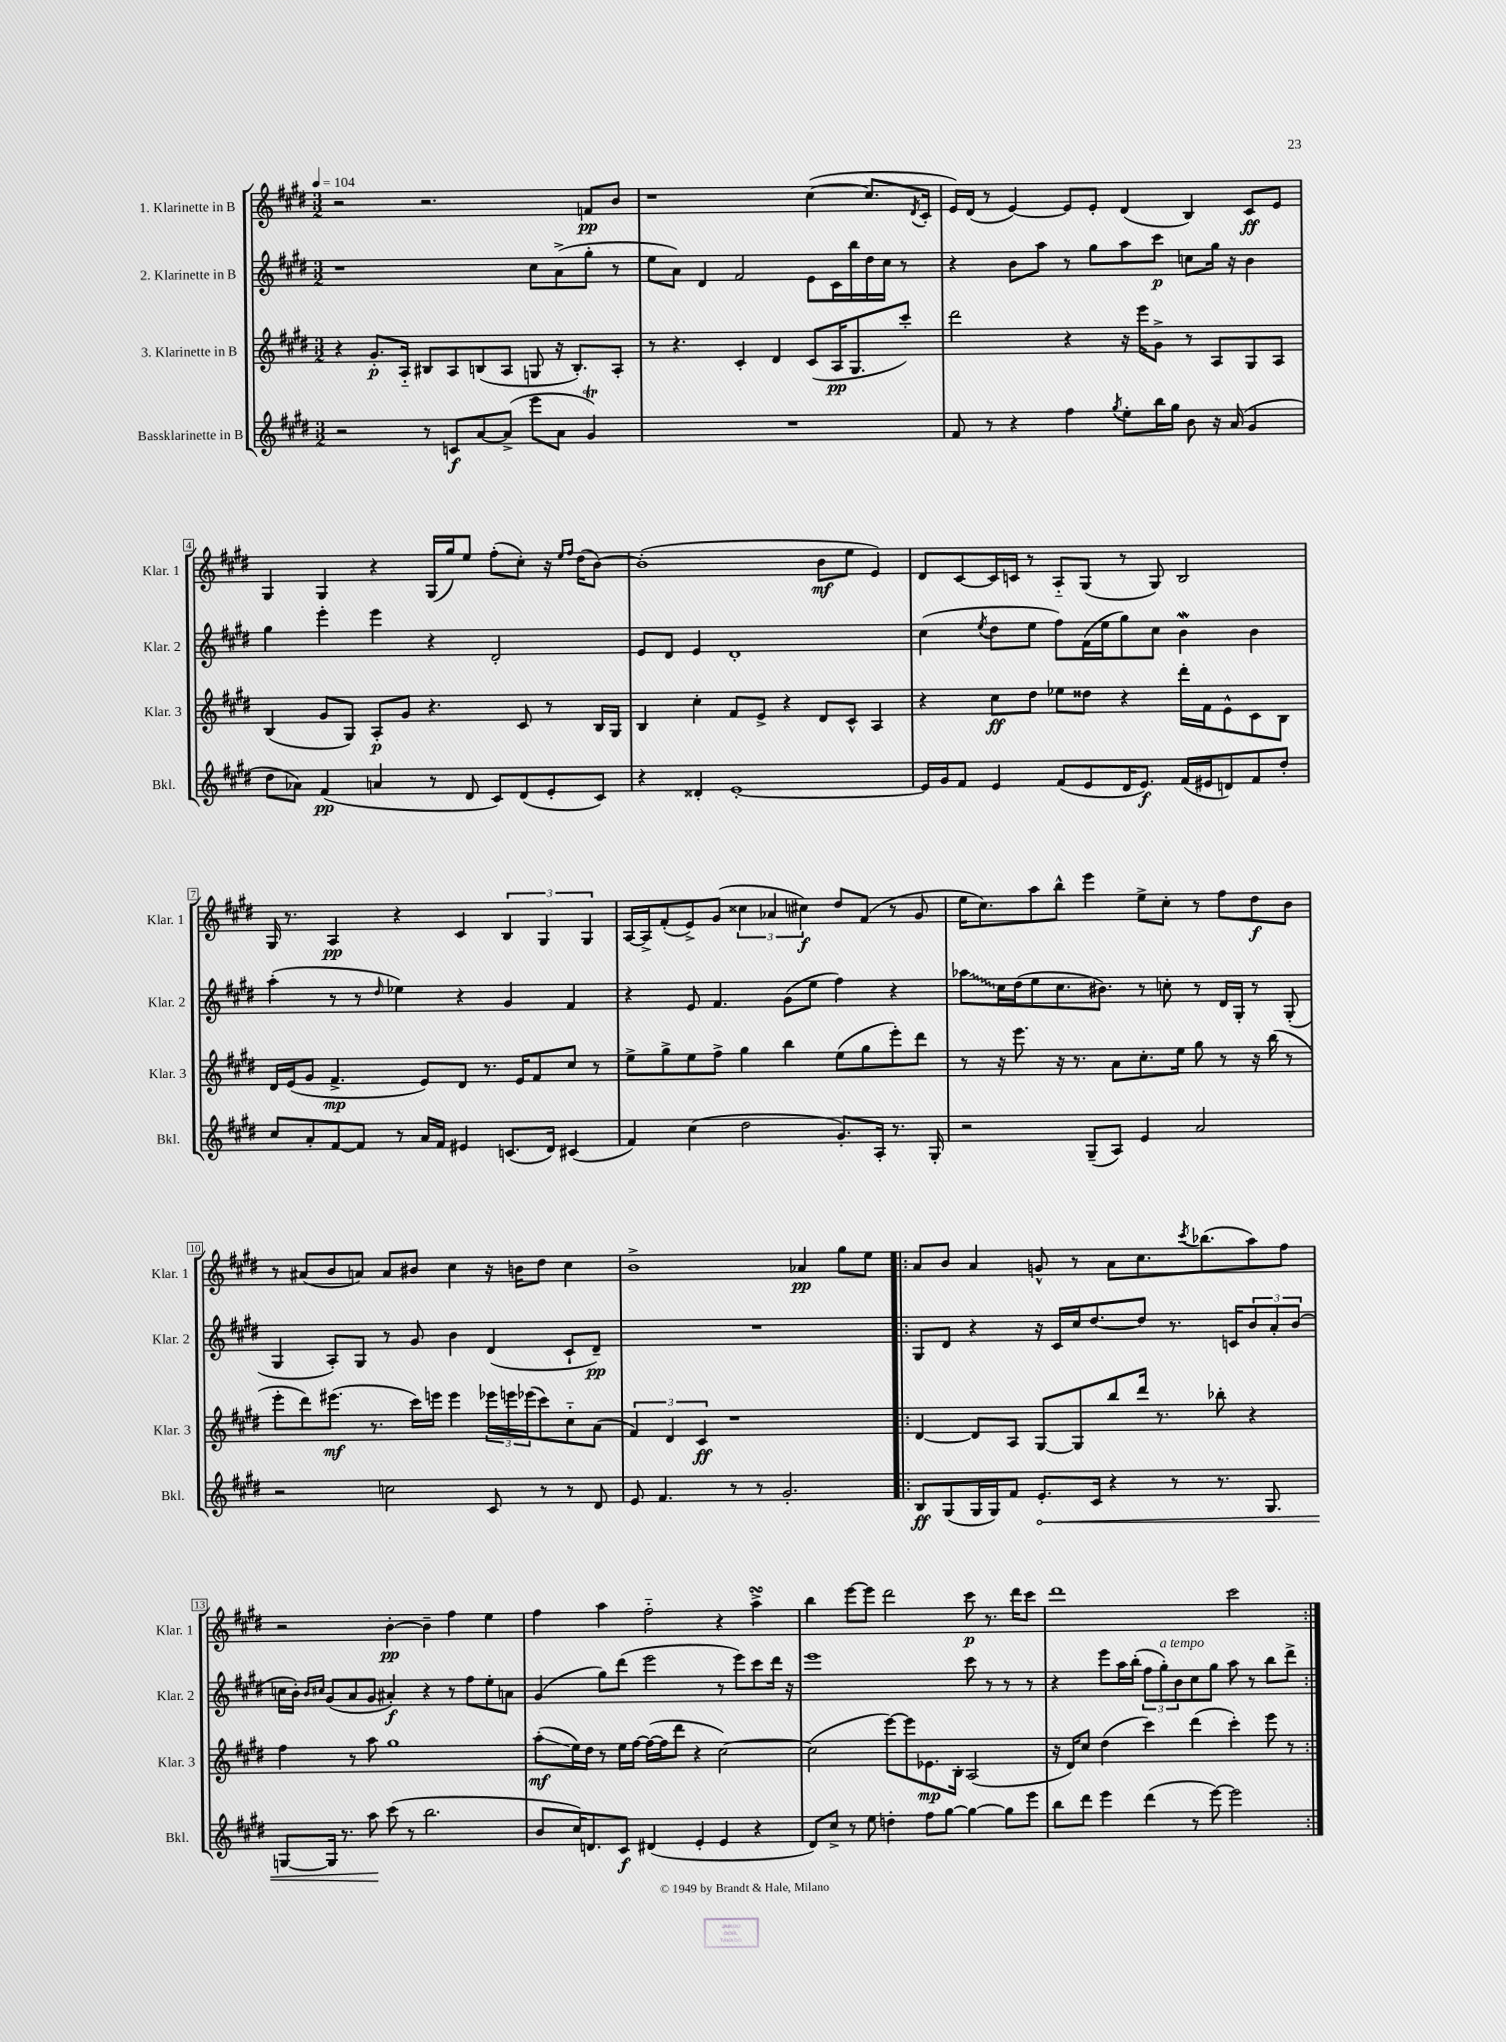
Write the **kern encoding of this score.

**kern	**kern	**kern	**kern
*staff4	*staff3	*staff2	*staff1
*clefG2	*clefG2	*clefG2	*clefG2
*k[f#c#g#d#]	*k[f#c#g#d#]	*k[f#c#g#d#]	*k[f#c#g#d#]
*M3/2	*M3/2	*M3/2	*M3/2
*MM104	*MM104	*MM104	*MM104
2r	4r	1r	2r
.	8.g#'/L	.	.
.	16A'~/Jk	.	.
8r	8B#/L	.	2.r
8c/L	8A/	.	.
[8a/	(8B/	.	.
(8a^/]J	8A/J	.	.
8eee\L	8G/	8cc#\L	.
8a\J	16r	(8a^\	.
.	8.B'/L)	.	.
4g#/)	.	8gg#'\J	8f/L
.	8A'/J	8r	8b/J
=	=	=	=
1.r	8r	8ee\L	1r
.	4.r	8a\J)	.
.	.	4d#/	.
.	4c#'/	2f#/	.
.	4d#/	.	.
.	(8c#/L	8e\L	([4cc#\
.	16A/K	16c#\L	.
.	8.G#/	16bb\	.
.	.	16dd#\	8.cc#/]L
.	.	16cc#\JJ	.
.	8ccc#'/J)	8r	.
.	.	.	8qd#/
.	.	.	16c#'/Jk
=	=	=	=
8f#/	2ddd#\	4r	16e/LL)
.	.	.	(16d#/JJ
8r	.	.	8r
4r	.	8b\L	[4e/)
.	.	8aa\J	.
4ff#\	4r	8r	8e/]L
.	.	8gg#\L	8e'/J
8qgg#/	.	.	.
8ee'\L	16r	8aa\	(4d#/
.	16eee\LK	.	.
16bb\L	8g#^\J	8ccc#\J	.
16gg#\JJ	.	.	.
8b\	8r	8cc\L	4B/)
16r	8A/L	16gg#\Jk	.
(16a/	.	16r	.
4g#/	8G#/	4b\	8c#/L
.	8A/J	.	8e/J
=	=	=	=
8dd#\L	(4B/	4gg#\	4G#/
8a-\J)	.	.	.
(4f#/	8g#/L	4eee'\	4G#/
.	8G#/J)	.	.
4a/	8A'/L	4eee\	4r
.	8g#/J	.	.
8r	4.r	4r	(16G#/LL
.	.	.	16gg#/J)
8d#/	.	.	8ee/J
8c#/L)	.	2d#'/	(8ff#'\L
(8d#/	8c#/	.	8cc#'\J)
8e'/	8r	.	16r
.	.	.	16qqee/LL
.	.	.	16qqff#/JJ
.	.	.	(16dd#\LK
8c#/J)	16B/LL	.	[8b\J)
.	16G#/JJ	.	.
=	=	=	=
4r	4B/	8e/L	(1b']
.	.	8d#/J	.
4d##'/	4cc#'\	4e/	.
[1e'	8f#/L	1d#'	.
.	8e^/J	.	.
.	4r	.	.
.	8d#/L	.	8b\L
.	8c#^^/J	.	8ee\J
.	4A/	.	4e/)
=	=	=	=
16e/]LL	4r	(4cc#\	8d#/L
16g#/J	.	.	.
8f#/J	.	.	[8c#/
.	.	8qee/	.
4e/	8cc#\L	8dd#\L	16c#/]L
.	.	.	16c/JJ
.	8dd#\J	8ee\J	8r
(8f#/L	8ee-\L	8ff#\L)	8A'~/L
8e/	8dd##\J	(16f#\L	(8G#/J
.	.	16ee\J	.
16d#/K	4r	8gg#\)	8r
8.e/J)	.	.	.
.	.	8cc#\J	8G#/)
(16f#/LL	16ddd#'\LL	4b\	2B/
16e#/J	16f#\J	.	.
8d/)	8e^^\	.	.
8f#/	8c#\	4b\	.
8dd#'/J	8B\J	.	.
=	=	=	=
8cc#/L	16d#/LL	(4aa'\	16G#/
.	(16e/J	.	8.r
8a'/	8g#/J	.	.
[8f#/	4.f#^/	8r	4A/
8f#/]J	.	8r	.
.	.	16qqdd#/	.
8r	.	4ee-\)	4r
16a/LL	8e/L)	.	.
16f#/JJ	.	.	.
4e#/	8d#/J	4r	4c#/
.	8.r	.	.
(8.c/L	.	4g#/	6B/
.	16e/LK	.	.
.	8f#/	.	.
.	.	.	6G#/
16d#/Jk)	.	.	.
(4c#/	8cc#/J	4f#/	.
.	.	.	6G#/
.	8r	.	.
=	=	=	=
4f#/)	8ee^\L	4r	[16A/LL
.	.	.	16A^/]J
.	8gg#^\	.	(8f#'/
(4cc#\	8ee\	8e/	8e^/)
.	8ff#^\J	4.f#/	(8g#/J
2dd#\	4gg#\	.	6cc##\
.	.	.	6a-/
.	4bb\	(8g#\L	.
.	.	.	6cc#\)
.	.	8ee\J	.
8.g#'/L)	(8ee\L	4ff#\)	8dd#/L
.	8gg#\	.	(8f#/J
16A'/Jk	.	.	.
8.r	8eee'\)	4r	8r
.	8ddd#\J	.	8g#/
16G#'/	.	.	.
=	=	=	=
2r	8r	8aa-\L	16ee\LK
.	.	.	8.cc#\)
.	16r	16cc#\L	.
.	8.eee\	(16dd#\J	.
.	.	8ee\	8aa\
.	16r	8.cc#\	8bb^^\J
.	8.r	.	.
(8G#~/L	.	.	4eee\
.	.	8.b#\J)	.
8A/J)	8a\L	.	.
4e/	8.cc#'\	8r	8ee^\L
.	.	8cc'\	8cc#'\J
.	16ee\Jk	.	.
2a/	8gg#\	8r	8r
.	8r	16d#/LL	8ff#\L
.	.	16G#'/JJ	.
.	16r	8r	8dd#\
.	(16bb\	.	.
.	8r	(8G#'/	8b\J
=	=	=	=
2r	8eee'\L	4G#/	8r
.	8ddd#\)	.	(8a#/L
.	(8.eee#\J	8A'/L)	8b/
.	.	8G#/J	8a/J)
.	8.r	.	.
2cc\	.	8r	8a/L
.	16ccc#\LL)	8g#/	8b#/J
.	16eee\JJ	.	.
.	4eee\	4b\	4cc#\
8c#/	24eee-\LL	(4d#/	16r
.	24eee\	.	.
.	.	.	16b\LK
.	(24eee-\J	.	.
8r	8ccc#\)	.	8dd#\J
8r	8cc#'~\	8c#`/L	4cc#\
8d#/	(8a\J	8d#~/J)	.
=	=	=	=
8e/	6f#/)	1.r	1b^
4.f#/	.	.	.
.	6d#/	.	.
.	6c#/	.	.
8r	1r	.	.
8r	.	.	.
2.g#'/	.	.	.
.	.	.	4a-/
.	.	.	8gg#\L
.	.	.	8ee\J
=!|:	=!|:	=!|:	=!|:
8B/L	[4d#/	8G#/L	8a/L
(8G#/	.	8d#/J	8b/J
16G#/L	8d#/]L	4r	4a/
16G#/J)	.	.	.
8f#/J	8A/J	.	.
8.e'/L	[8G#/L	16r	8g^^/
.	.	16c#/LL	.
.	8G#/]	16cc#/J	8r
16c#/Jk	.	[8.dd#/	.
4r	8bb/	.	8a\L
.	16ddd#/Jk	8dd#/]J	8.cc#\
.	8.r	.	.
8r	.	8.r	.
.	.	.	8qccc#/
.	.	.	(8.bb-\
8.r	8bb-'\	.	.
.	.	16c/LK	.
.	4r	12b/	8aa\)
8.G#/	.	.	.
.	.	12a'/	.
.	.	.	8ff#\J
.	.	(12b/J	.
=	=	=	=
[8G/L	4ff#\	16cc\LL	2r
.	.	16b'\JJ)	.
.	.	16qqb/LL	.
.	.	16qqcc#/JJ	.
16G/]Jk	.	(8g#/L	.
8.r	.	.	.
.	8r	8a/	.
8aa\	8aa\	8g#/J	.
(8ccc#\	1gg#	4a#'/)	[4b'\
8r	.	.	.
2.bb\	.	4r	4b~\]
.	.	8r	4ff#\
.	.	8ff#\L	.
.	.	8ee'\	4ee\
.	.	8a\J	.
=	=	=	=
8b/L	(8aa'\L	(4g#/	4ff#\
16cc#/K)	16ee\L)	.	.
8.d/	16dd#\JJ	.	.
.	8r	8gg#\L)	4aa\
8c#/J	16ee\LL	(8ddd#\J	.
.	[16ff#\JJ	.	.
(4d#/	(16ff#\_LL	2eee\	2ff#'~\
.	16ff#\]J	.	.
.	8ddd#\J	.	.
4e'/	4r	.	.
4e/	[2cc#\)	8r	4r
.	.	8eee\L)	.
4r	.	8ccc#\	4aa^\
.	.	16ddd#\Jk	.
.	.	16r	.
=	=	=	=
8d#/L)	(2cc#\]	1eee	4bb\
8cc#^/J	.	.	.
8r	.	.	[8eee\L
8ee\	.	.	8eee\]J
4dd'\	[8eee\L)	.	2ddd#\
.	8eee\]	.	.
8ff#\L	8.e-\	.	.
[8gg#\J	.	.	.
.	16B'\Jk	.	.
4gg#\_	(2A/	8ccc#\	8ccc#\
.	.	8r	8.r
8gg#\]L	.	8r	.
.	.	.	16ddd#\LK
8eee\J	.	8r	8ccc#\J
=	=	=	=
8bb\L	16r	4r	1ddd#
.	16d#/LK)	.	.
8ddd#\J	8cc#/J	.	.
4eee\	(4dd#\	8eee\L	.
.	.	16aa\L	.
.	.	(16bb'\JJ	.
(4ddd#\	4ccc#\)	12ff#\L	.
.	.	12gg#'\)	.
.	.	12b\	.
8r	(4ddd#\	8cc#\	.
[8eee\)	.	8gg#\J	.
2eee\]	4ccc#'\)	8aa\	2ccc#\
.	.	8r	.
.	8eee\	8bb\L	.
.	8r	8ddd#^\J	.
==:|!	==:|!	==:|!	==:|!
*-	*-	*-	*-
